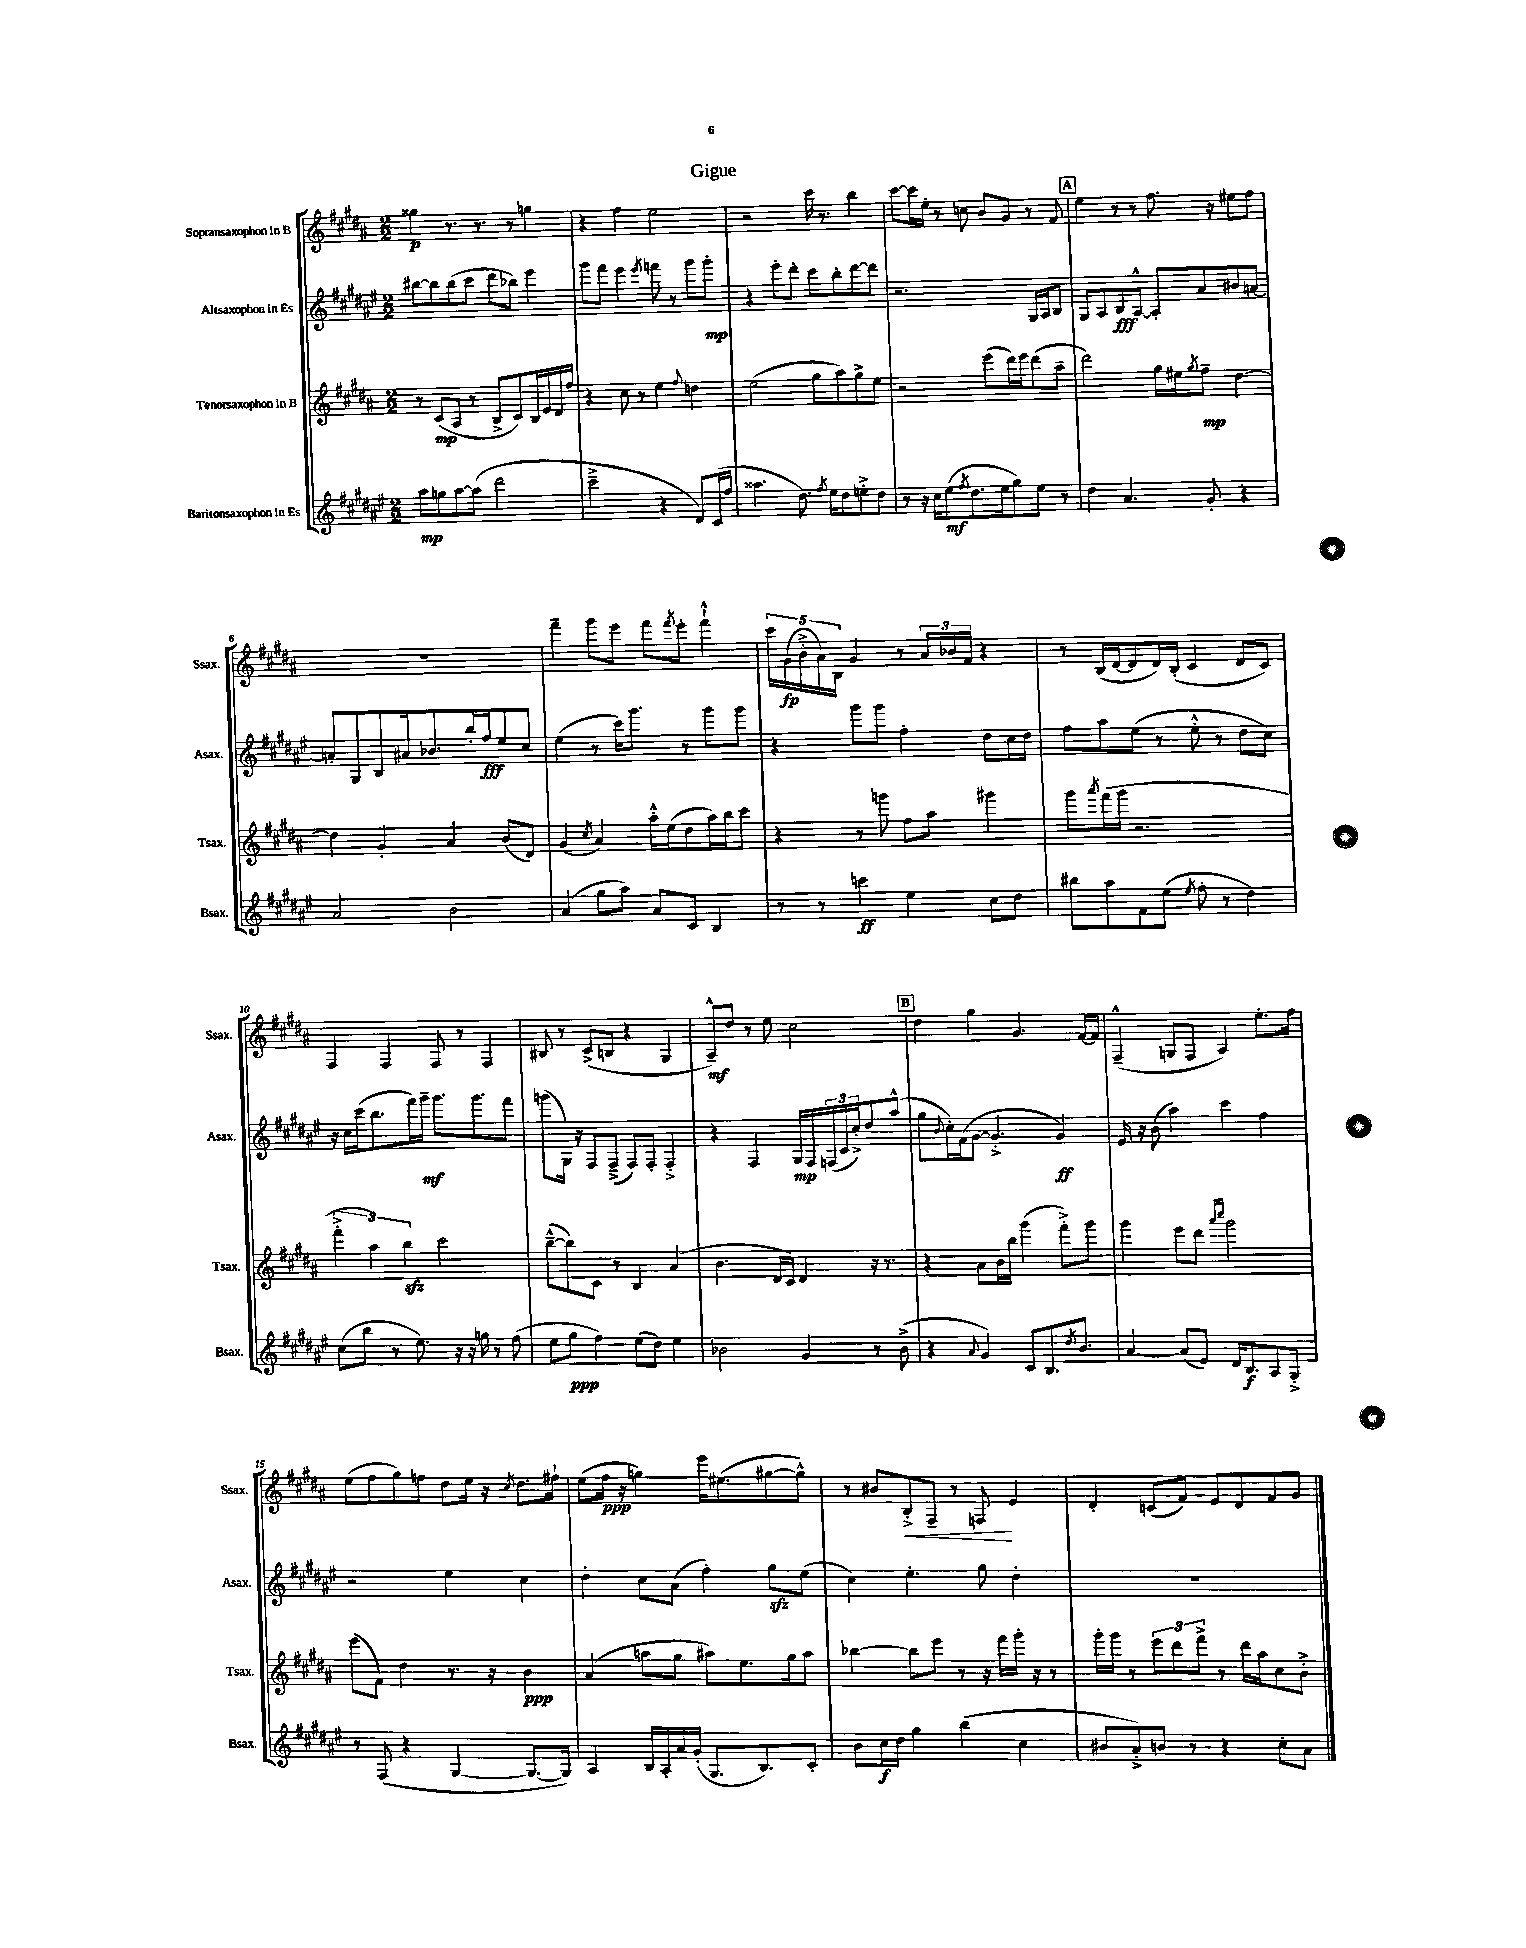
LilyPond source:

\header { title = "Gigue" }
<<
\new StaffGroup <<
\new Staff = "s0" \with { instrumentName = "Sopransaxophon in B" shortInstrumentName = "Ssax." } {
    \clef treble \key b \major \numericTimeSignature \time 2/2
    gisis''4\p r8. r8. r8 g''4 |
    r4 fis''4 e''2 |
    r2 cis'''16 r8. b''4 |
    cis'''8~ cis'''16 e''16-. r8 c''8 b'8 gis'8 r8 fis'8 |
    \mark \markup { \box "A" } e''4 r8 r8 fis''8. r16 eis''8 fis''8 |
    R1 |
    fis'''4-- gis'''8 e'''8 fis'''8 \acciaccatura { fis'''8 } e'''8-. fis'''4-!-^ |
    \tuplet 5/4 { cis'''16 gis'16\fp( b'16-.-> ais'16) b16 } gis'4 r8 \tuplet 3/2 { ais'16 bes'16 fis'16 } r4 |
    r8 b16( dis'16~ dis'8 dis'16) b16-.( cis'4 dis'8 cis'8) |
    fis4 fis4 fis8 r8 fis4 |
    bis8 r8 cis'8->( b8 r4 gis4 |
    ais8---^\mf) dis''8 r8 e''8 cis''2 |
    \mark \markup { \box "B" } dis''4 gis''4 gis'4. fis'16~ fis'16 |
    fis4---^( g8 fis8 ais4) e''8.-. fis''16 |
    e''8( fis''8 gis''8) f''8 dis''8 e''16 r16 \acciaccatura { cis''8 } dis''8. fis''16-! |
    e''8( fis''16\ppp r16 g''4) e'''16 eis''8.( gis''8~ gis''8-^) |
    r8 bis'8 b8-.->\< fis8-- r8 f8\! e'4 |
    dis'4-. c'8( fis'8) e'8 dis'8 fis'8 gis'8 \bar "|." |
}
\new Staff = "s1" \with { instrumentName = "Altsaxophon in Es" shortInstrumentName = "Asax." } {
    \clef treble \key fis \major \numericTimeSignature \time 2/2
    bis''8~ bis''8 bis''8( cis'''8 dis'''8 bes''8) eis'''4 |
    gis'''8 fis'''8 eis'''4 \acciaccatura { eis'''8 } f'''8 r8 gis'''8 gis'''8-.\mp |
    r4 eis'''8-. dis'''8-. cis'''8 b''8-. dis'''8~ dis'''8 |
    r2. gis16 ais16 b8 |
    \mark \markup { \box "A" } gis8 ais8 b8\fff ais8~-^ ais8-. ais'8 bis'8 a'8~ |
    a'8-. gis8 b8 ais'16 bes'8. b''16-. fis''16\fff eis''8 cis''8 |
    eis''4( r8 cis'''16) gis'''8. r8 gis'''8 gis'''8 |
    r4 gis'''8 gis'''8 fis''4-. dis''8 cis''16 dis''16 |
    fis''8 ais''8 eis''8( r8 eis''8-.-^ r8 dis''8 cis''8) |
    r16 cis''16 cis'''16( b''8. fis'''16) gis'''16--\mf gis'''8. gis'''8. fis'''8 |
    g'''8( gis16) r16 fis8 fis8--->( fis8) fis8-. fis4-.-> |
    r4 fis4 gis16\mp fis16 \tuplet 3/2 { f16( cis'16 cis''16-.->) } dis''8 ais''8-^( |
    \mark \markup { \box "B" } gis''8 \appoggiatura { b'8 } cis''16-.) fis'16( gis'8~ gis'4.-.-> gis'4\ff) |
    eis'16 r16 b'8( ais''4) cis'''4 fis''4 |
    r2 eis''4 cis''4 |
    dis''4-. cis''8 ais'8( fis''4-.) gis''8\sfz eis''8( |
    cis''4) eis''4.-. gis''8 dis''4-. |
    R1 \bar "|." |
}
\new Staff = "s2" \with { instrumentName = "Tenorsaxophon in B" shortInstrumentName = "Tsax." } {
    \clef treble \key b \major \numericTimeSignature \time 2/2
    r8 cis'8\mp( ais8 r8 b8-> cis'8) b16 e'16 dis'16 fis''16 |
    r4 cis''8 r8 e''4 \appoggiatura { fis''8 } d''4 |
    e''2( gis''8 ais''8) gis''8-> e''8 |
    r2 e'''8( dis'''16) e'''16 dis'''8( ais''8-- |
    \mark \markup { \box "A" } dis'''2) gis''16 eis''16 \acciaccatura { gis''8 } fis''8--\mp dis''4~ |
    dis''4 gis'4-. ais'4 b'8( dis'8) |
    gis'4( \acciaccatura { cis''8 } ais'4) ais''16-.-^ e''16( dis''8 ais''16) b''16 cis'''8 |
    r4 r8 g'''8 fis''8 ais''8 gis'''4 |
    gis'''8 \acciaccatura { ais'''8 } fis'''16( gis'''16 r2. |
    \tuplet 3/2 { fis'''4-.-> ais''4) b''4\sfz } cis'''2 |
    b''8~---^( b''8) cis'8 r8 b4 ais'4( |
    b'4. dis'16 cis'16) dis'4 r16 r8. |
    \mark \markup { \box "B" } r4 ais'8 b'16 b''16 gis'''4( fis'''8-.->) gis'''8 |
    gis'''4 e'''8 dis'''8 \grace { ais'''16 cis''''16 } gis'''2 |
    e'''8( fis'8) dis''4 r8. r16 b'4\ppp |
    ais'4( a''8 gis''8 ais''8) e''8. gis''16 ais''8 |
    bes''4~ bes''8 e'''8 r8 r16 fis'''16 gis'''16-. r16 r8 |
    gis'''16-. gis'''16 r8 \tuplet 3/2 { e'''8 dis'''8 fis'''8-> } r8 dis'''16 ais''16 cis''8 b'8-.-> \bar "|." |
}
\new Staff = "s3" \with { instrumentName = "Baritonsaxophon in Es" shortInstrumentName = "Bsax." } {
    \clef treble \key fis \major \numericTimeSignature \time 2/2
    ais''8\mp g''8 ais''8~ ais''8( dis'''2 |
    cis'''2---> r4 dis'8) cis'16( fis''16 |
    aisis''4. dis''8.) \acciaccatura { fis''8 } eis''16 dis''8 e''8-.-> dis''8 |
    r8 r16 cis''16 eis''8\mf( \acciaccatura { fis''8 } dis''8. eis''16 gis''8) eis''8 r8 |
    \mark \markup { \box "A" } dis''4 ais'4. gis'8-. r4 |
    ais'2 b'2 |
    ais'4( gis''8 ais''8) ais'8 cis'8 b4 |
    r8 r8 c'''4\ff eis''4 cis''8 dis''8 |
    bis''8 ais''8 fis'8 eis''8( \acciaccatura { eis''8 } fis''8-. r8 dis''4) |
    cis''8( b''8 r8 eis''8.) r16 r16 g''16 r8 fis''8( |
    eis''8 gis''8\ppp fis''4) eis''8( dis''8) eis''4 |
    bes'2 gis'4 r8 bes'8->( |
    \mark \markup { \box "B" } r4 \appoggiatura { ais'8 } gis'4) cis'8 b8. \acciaccatura { dis''8 } b'8. |
    ais'4~ ais'8( eis'8) dis'16 b8.\f ais8 gis8-.-> |
    r8 fis8( r4 gis4~ gis8.~ gis16) |
    ais4 b16 ais16-. ais'16 gis'16-.( gis8. b8.) cis'8-. |
    b'8 cis''16\f dis''16 gis''4 b''4( cis''4 |
    bis'8 ais'8-.->) b'8 r8 r4 cis''8-. ais'8 \bar "|." |
}
>>
>>
